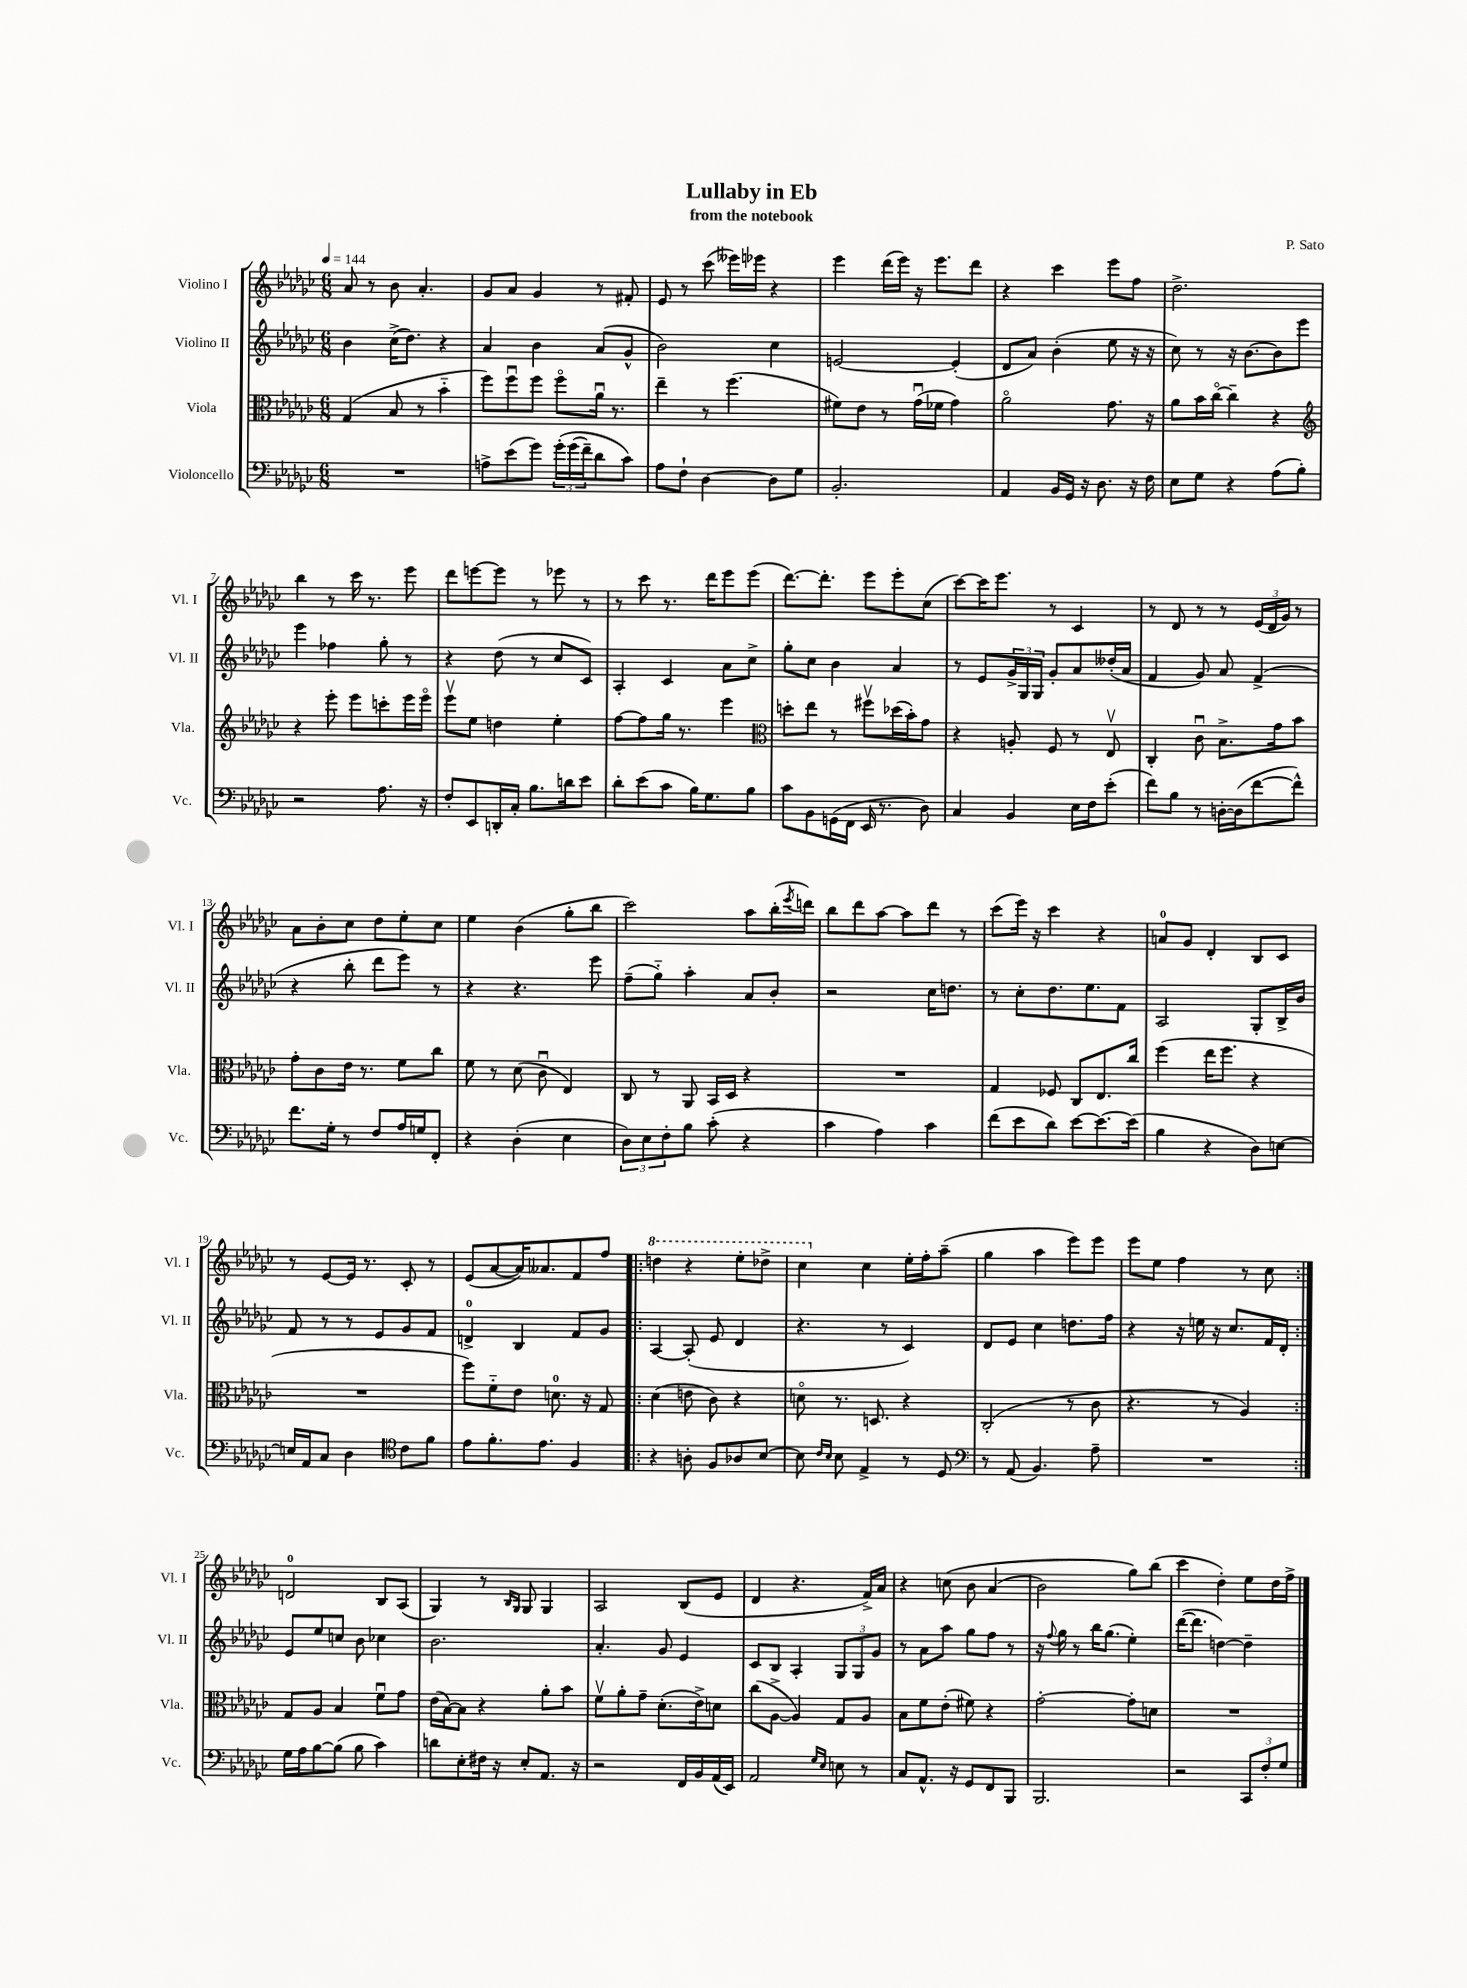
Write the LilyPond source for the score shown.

\header { title = "Lullaby in Eb" composer = "P. Sato" subtitle = "from the notebook" }
<<
\new StaffGroup <<
\new Staff = "s0" \with { instrumentName = "Violino I" shortInstrumentName = "Vl. I" } {
    \clef treble \key ges \major \numericTimeSignature \time 6/8 \tempo 4 = 144
    aes'8 r8 bes'8 aes'4.-. |
    ges'8 aes'8 ges'4 r8 fis'8-. |
    ees'8 r8 ces'''8( eeses'''16) ees'''16 r4 |
    ees'''4 des'''16( ees'''16) r16 ees'''8. des'''8 |
    r4 ces'''4 ees'''8 f''8 |
    des''2.-> |
    bes''4 r8 ces'''16 r8. ees'''8 |
    des'''8 e'''8~ e'''8 r8 ees'''8 r8 |
    r8 ces'''8 r8. des'''16 ees'''8 ees'''8( |
    des'''8.~) des'''8.-. ees'''8 ees'''8-. ces''8( |
    ces'''8~) ces'''16 ees'''8. r8 ces'4 |
    r8 des'8 r8 r8 \tuplet 3/2 { ees'16( des'16 ges'16) } r8 |
    aes'8 bes'8-. ces''8 des''8 ees''8-. ces''8 |
    ees''4 bes'4( ges''8-. bes''8 |
    ces'''2) aes''8 bes''16-.( \acciaccatura { ees'''8 } d'''16) |
    bes''8 des'''8 aes''8~ aes''8 des'''8 r8 |
    ces'''8( ees'''16) r16 ces'''4 r4 |
    a'8-0 ges'8 des'4-. bes8 ces'8 |
    r8 ees'8~ ees'16 r8. ces'8-. r8 |
    ees'8( aes'8~ aes'16) aeses'8. f'8 f''8 |
    \repeat volta 2 { \ottava #1 d'''4 r4 ees'''8-. des'''8-> |
    ces'''4 \ottava #0 ces''4 ees''16-. f''16-. aes''8--( |
    ges''4 aes''4 ees'''8) ees'''8 |
    ees'''8 ees''8 f''4 r8 ces''8 | }
    d'2-0 bes8 aes8( |
    ges4) r8 \grace { bes16 ges16 } ges8 ges4 |
    aes2 bes8( ees'8 |
    des'4 r4. f'16->) aes'16 |
    r4 c''8\( bes'8 aes'4( |
    bes'2) ges''8\) bes''8( |
    ces'''4 des''4-.) ees''8 des''16 f''16-> \bar "|." |
}
\new Staff = "s1" \with { instrumentName = "Violino II" shortInstrumentName = "Vl. II" } {
    \clef treble \key ges \major \numericTimeSignature \time 6/8
    bes'4 ces''16->( des''8.) r4 |
    aes'4 bes'4 aes'8( ges'8-^ |
    bes'2) ces''4 |
    e'2~ e'4-.( |
    des'8 aes'8) bes'4-.( ees''8 r16 r16 |
    ces''8) r8 r16 bes'8.~ bes'8 ees'''8 |
    ees'''4 fes''4 ges''8-. r8 |
    r4 des''8( r8 ces''8 ces'8) |
    aes4-. ces'4 aes'8 ces''8-> |
    ges''8-. ces''8 bes'4 aes'4 |
    r8 ees'8 \tuplet 3/2 { ges'16-> ges16 ges16 } ges'8-. aes'8 deses''16-.( aes'16 |
    f'4 ges'8) aes'8 f'4->( |
    r4 bes''8-. des'''8 ees'''8) r8 |
    r4 r4. ees'''8 |
    f''8--( ges''8-_) aes''4-. aes'8 bes'8-. |
    r2 ces''16 d''8. |
    r8 ces''8-. des''8. ees''8. f'8 |
    aes2 ges8-. bes16-> bes'16 |
    f'8 r8 r8 ees'8 ges'8 f'8 |
    d'4-0-> bes4 f'8 ges'8 |
    \repeat volta 2 { aes4~ aes8-.( ees'8 des'4 |
    r4. r8 ces'4) |
    des'8 ees'8 ces''4 d''8. f''16 |
    r4 r16 e''16 r16 ces''8. f'16 des'16-. | }
    ees'8 ees''8 c''8 bes'8 ces''4 |
    bes'2. |
    aes'4.-. ges'8 ees'4 |
    ces'8 bes8 aes4-. \tuplet 3/2 { ges8 ges8 ges'8 } |
    r8 aes'8 aes''8 ges''8 f''8 r8 |
    r16 \appoggiatura { f''8 } ges''16 r8 bes''16 ges''8.( ees''4-.) |
    des'''16~( des'''8. d''4~) d''4-- \bar "|." |
}
\new Staff = "s2" \with { instrumentName = "Viola" shortInstrumentName = "Vla." } {
    \clef alto \key ges \major \numericTimeSignature \time 6/8
    ges4( bes8 r8 bes'4-_ |
    f''8) f''8\downbow f''8 f''8\flageolet aes'16\downbow r8. |
    ees''4-- r8 f''4.( |
    fis'8) ees'8 r8 ges'16\downbow( fes'16 ges'4) |
    aes'2\flageolet ges'8. r16 |
    aes'8 bes'16 ces''16~\flageolet ces''4-- r4 |
    \clef treble r4 ees'''8-. ees'''8 c'''8-. ees'''16 ees'''16\flageolet |
    ees'''8\upbow ees''8 d''4 ees''4-. |
    f''8~ f''8 ges''16 r8. ees'''4 |
    \clef alto d''8-. ees''8 r8 fis''8\upbow des''16( bes'16-.) ges'8 |
    r4 a8-. f8 r8 ees8\upbow |
    ces4-. ces'8\downbow bes8.-> ges'16 bes'8 |
    ges'8-. ces'8 ees'16 r8. f'8 ces''8 |
    f'8 r8 des'8( ces'8\downbow ees4) |
    ces8 r8 aes,8 bes,16 des16 r4 |
    R2. |
    ges4 fes8 ces8 ees8. ces''16 |
    f''4( ees''16 f''8. r4 |
    R2. |
    f''8) f'8-_ ees'8 d'8.-0 r16 ges8 |
    \repeat volta 2 { des'4( e'8 ces'8) r4 |
    d'8\flageolet r8. d8. r4 |
    ces2-.( r8 ces'8 |
    r4. r8 aes4) | }
    ges8 aes8 bes4 f'8\downbow ges'8 |
    ees'16( bes16~) bes8 r4 aes'8-. bes'8 |
    f'8\upbow aes'8-. ges'8-- des'8.-.( ees'16->) d'8 |
    ces''8( aes8~-> aes4) ges8 aes8 |
    bes8 f'8 ees'8-.( fis'8) r4 |
    ges'2~-. ges'8-. d'8 |
    R2. \bar "|." |
}
\new Staff = "s3" \with { instrumentName = "Violoncello" shortInstrumentName = "Vc." } {
    \clef bass \key ges \major \numericTimeSignature \time 6/8
    R2. |
    a8-> ees'8( ges'8) \tuplet 3/2 { ges'16-.\( ges'16( f'16--) } des'8 ces'8\) |
    aes8 f8-! des4~ des8 ges8 |
    bes,2.-. |
    aes,4 bes,16 ges,16 r16 des8. r16 f16 |
    ees8 ges8 r4 aes8( bes8-.) |
    r2 aes8. r16 |
    f8-. ees,8 d,16-. ces16-. bes8. d'16 ees'8 |
    des'8-. ees'8( ces'8 bes16) ges8. bes8 |
    ces'8 bes,8 g,16( f,16 ees,16 r8. des8) |
    ces4 bes,4 ees16 f16 ees'8-.( |
    f'8) bes8 r8 d16~-. d16( f'8~ f'8-^) |
    f'8. ges16-. r8 f8 aes16 g16 f,8-. |
    r4 des4-.( ees4 |
    \tuplet 3/2 { des8) ees8 f8-. } bes8 ces'8-.( r4 |
    ces'4 aes4) ces'4 |
    f'8( ees'8 des'8) ees'8~ ees'8.~ ees'16( |
    bes4 r4 des8) e8~ |
    e16 aes,16 ces8 des4 \clef tenor ces'8 f'8 |
    ees'8 f'8.-. ees'8. f4 |
    \repeat volta 2 { r4 a8-. f8 aes8 bes8~ |
    bes8 \grace { ces'16 bes16 } bes8 ees4-> r8 des8 |
    \clef bass r8 aes,8( bes,4.) aes8-- |
    R2. | }
    ges16 aes16 bes8~ bes8( bes8 ces'4) |
    d'8 ees8-. fis16 r16 ees8-. aes,8. r16 |
    r2 f,16 bes,16 aes,16( ees,16) |
    aes,2 \grace { ges16 ees16 } e8 r8 |
    ces8 aes,8.-^ r16 ges,8 f,8 bes,,8 |
    bes,,2. |
    r2 \tuplet 3/2 { ces,8 f8-. ges8 } \bar "|." |
}
>>
>>
